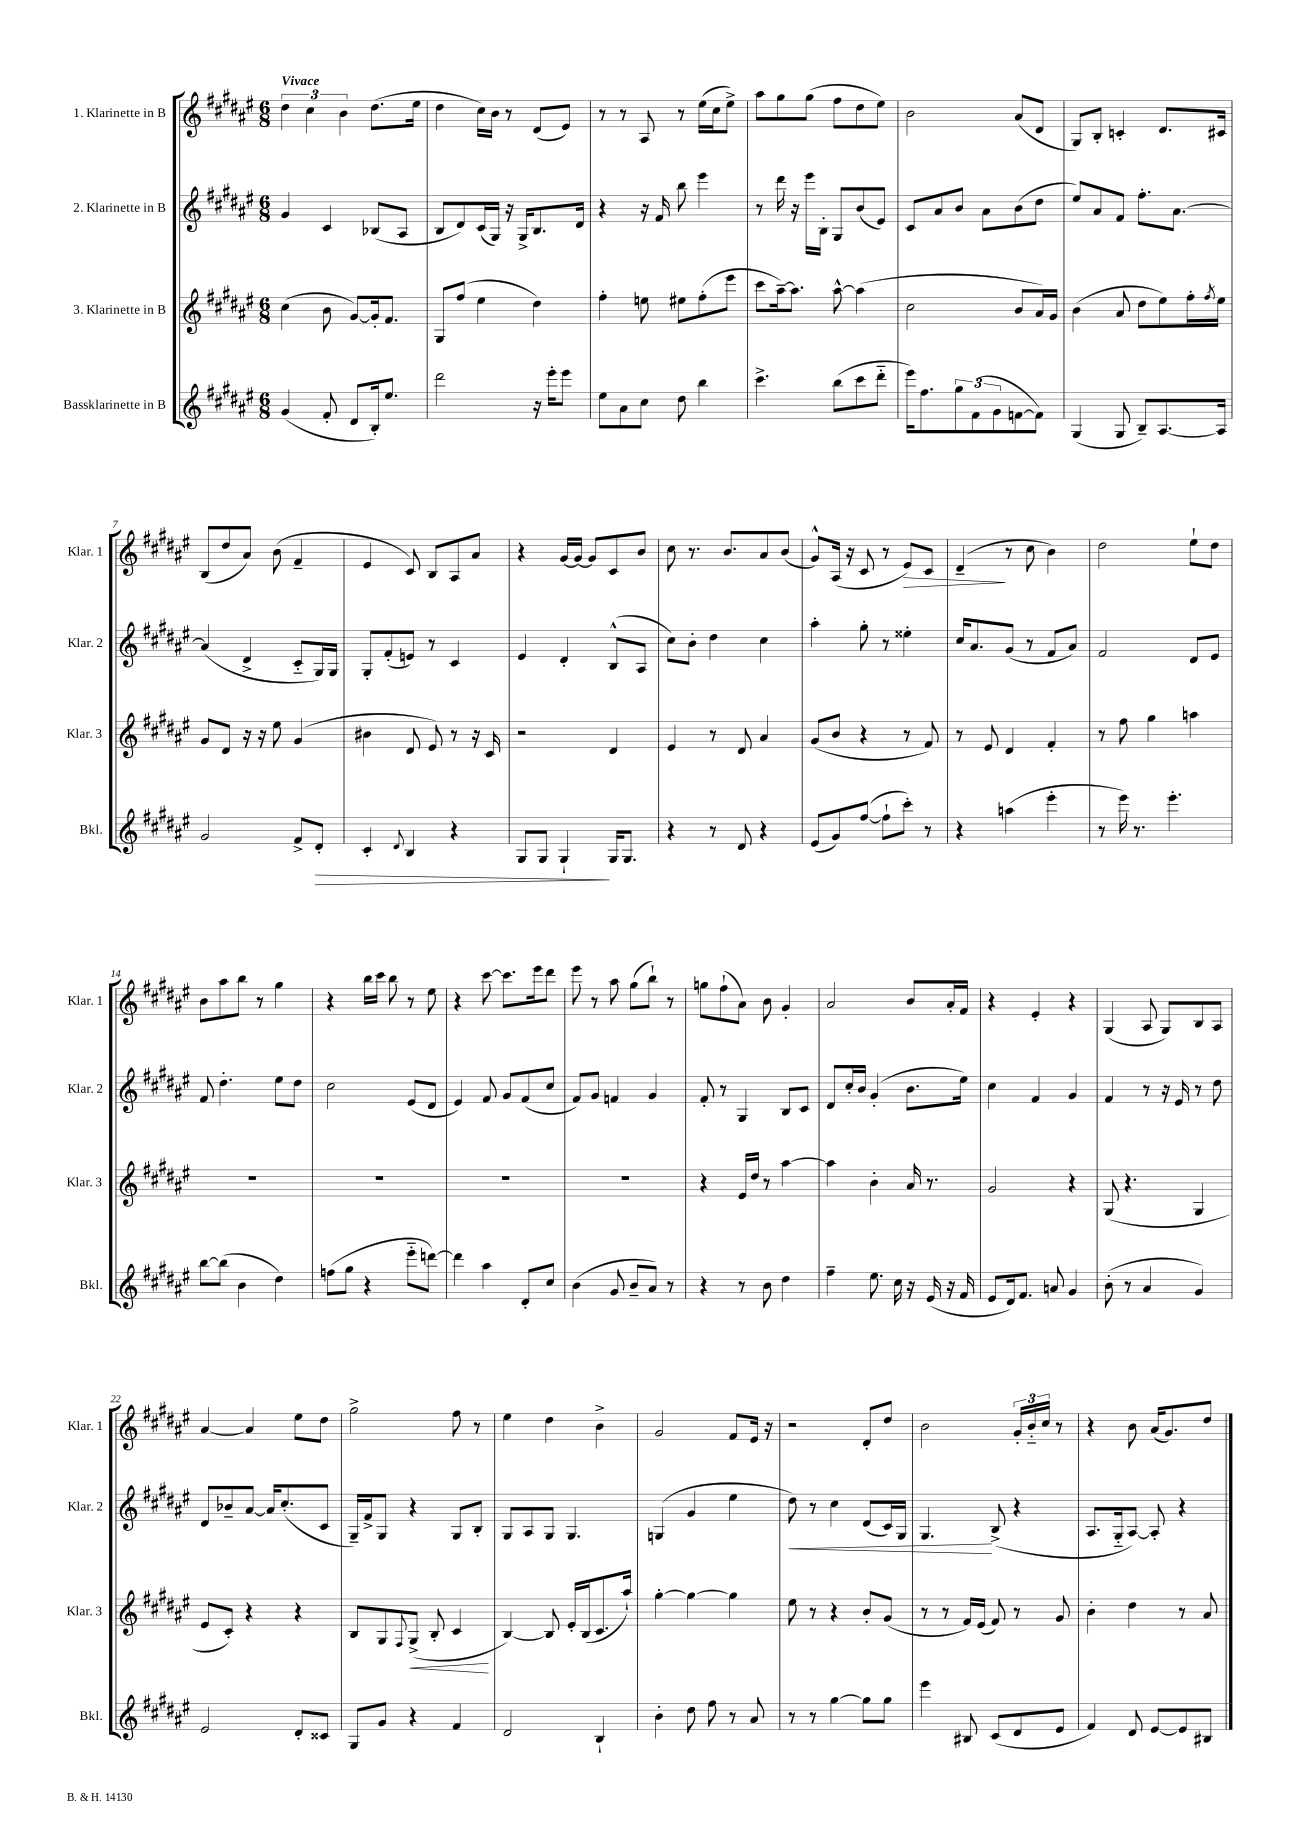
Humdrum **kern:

**kern	**kern	**kern	**kern
*staff4	*staff3	*staff2	*staff1
*clefG2	*clefG2	*clefG2	*clefG2
*k[f#c#g#d#a#e#]	*k[f#c#g#d#a#e#]	*k[f#c#g#d#a#e#]	*k[f#c#g#d#a#e#]
*M6/8	*M6/8	*M6/8	*M6/8
(4g#	(4cc#	4g#	6dd#
.	.	.	6cc#
8f#'	8b	4c#	.
.	.	.	6b
8d#	[8g#)	.	.
16B')	16g#']	(8B-	(8.dd#
8.ee#	8.f#	.	.
.	.	8A#	.
.	.	.	16ee#
=	=	=	=
2ddd#	8G#	8B	4dd#
.	(8ff#	8d#)	.
.	4ee#	(16c#	16cc#)
.	.	16G#)	16b
.	.	16r	8r
.	.	16G#^	.
16r	4dd#)	8.B	(8d#
16eee#'	.	.	.
8eee#	.	.	8e#)
.	.	16d#	.
=	=	=	=
8ee#	4ff#'	4r	8r
8a#	.	.	8r
8cc#	8ee	16r	8A#
.	.	16f#	.
8dd#	8ee#	8bb	8r
4bb	(8ff#'	4eee#	(16ee#
.	.	.	16cc#
.	8eee#	.	8ee#^)
=	=	=	=
4.ccc#^	8ccc#	8r	8aa#
.	[16aa#~)	16ddd#	8gg#
.	8.aa#]	16r	.
.	.	16eee#	(8gg#
.	.	16B'	.
(8bb	[8aa#^^	8G#	8ff#
8ccc#	(4aa#]	(8b	8dd#
8ddd#'~	.	8e#)	8ee#)
=	=	=	=
16eee#)	2cc#	8c#	2b
8.ff#	.	.	.
.	.	8a#	.
12gg#	.	8b	.
(12f#	.	.	.
.	.	8a#	.
12g#	.	.	.
[8f	8b	(8b	(8a#
8f])	16a#)	8dd#	8d#
.	16g#	.	.
=	=	=	=
(4G#	(4b	8ee#)	8G#)
.	.	8a#	8B'
8G#	8a#	8f#	4c'
8B~)	8dd#	8.ff#'	.
[8.A#	8ee#)	.	8.d#
.	.	[8.a#	.
.	16ff#'	.	.
.	8qff#	.	.
16A#]	16ee#	.	16c#
=	=	=	=
2g#	8g#	(4a#]	(8B
.	8d#	.	8dd#
.	16r	4d#^	8a#)
.	16r	.	.
.	8ee#	.	(8b
8f#^	(4g#	8c#'~	4f#~
8d#'	.	16G#)	.
.	.	16G#	.
=	=	=	=
4c#'	4b#	8G#'	4e#
.	.	(8f#'	.
8qqd#	.	.	.
4B	8d#	8e)	8c#)
.	8e#)	8r	8B
4r	8r	4c#	8A#
.	16r	.	8a#
.	16c#	.	.
=	=	=	=
8G#	2r	4e#	4r
8G#	.	.	.
4G#`	.	4d#'	[16g#
.	.	.	16g#_
.	.	.	8g#]
16G#	4d#	(8B^^	8c#
8.G#	.	.	.
.	.	8A#	8b
=	=	=	=
4r	4e#	8cc#)	8cc#
.	.	8b'	8.r
8r	8r	4dd#	.
.	.	.	8.b
8d#	8d#	.	.
4r	4a#	4cc#	8a#
.	.	.	(8b
=	=	=	=
(8e#	(8g#	4aa#'	8g#^^)
8g#)	8b	.	(16A#
.	.	.	16r
([8ff#	4r	8gg#'	8c#
8ff#`]	.	8r	8r
8ccc#')	8r	4ee##'	8e#)
8r	8f#)	.	8c#
=	=	=	=
4r	8r	16cc#	(4d#~
.	.	8.a#	.
.	8e#	.	.
(4aa	4d#	(8g#	8r
.	.	8r	8cc#
4eee#'	4f#'	8f#	4b)
.	.	8a#)	.
=	=	=	=
8r	8r	2f#	2dd#
16eee#)	8ff#	.	.
8.r	.	.	.
.	4gg#	.	.
4.eee#'	.	.	.
.	4aa	8d#	8ee#`
.	.	8e#	8dd#
=	=	=	=
[8bb	2.r	8f#	8b
(8bb]	.	4.dd#'	8aa#
4b	.	.	8bb
.	.	.	8r
4dd#)	.	8ee#	4gg#
.	.	8dd#	.
=	=	=	=
(8ff	2.r	2cc#	4r
8gg#	.	.	.
4r	.	.	16bb
.	.	.	16ccc#
.	.	.	8bb
8eee#'~	.	(8e#	8r
[8ddd)	.	8d#	8ee#
=	=	=	=
4ddd]	2.r	4e#)	4r
4aa#	.	8f#	[8ccc#
.	.	8g#	8.ccc#]
8d#'	.	(8f#	.
.	.	.	16eee#
8cc#	.	8cc#	8ddd#
=	=	=	=
(4b	2.r	8f#)	8eee#
.	.	8g#	8r
8g#	.	4f	8aa#
8b~	.	.	(8gg#
8a#)	.	4g#	8bb`)
8r	.	.	8r
=	=	=	=
4r	4r	8f#'	8gg
.	.	8r	(8ff#`
8r	16e#	4G#	8a#)
.	16dd#	.	.
8b	8r	.	8b
4dd#	[4aa#	8B	4g#'
.	.	8c#	.
=	=	=	=
4ff#~	4aa#]	8d#	2a#
.	.	16cc#'	.
.	.	16b	.
8.ee#	4b'	(4g#'	.
16cc#	.	.	.
16r	16a#	8.b	8b
(16e#	8.r	.	.
16r	.	.	16a#'
16f#	.	16ee#)	16f#
=	=	=	=
8e#	2g#	4cc#	4r
16d#)	.	.	.
8.f#	.	.	.
.	.	4f#	4e#'
8a	.	.	.
4g#	4r	4g#	4r
=	=	=	=
(8b'	(8G#	4f#	(4G#
8r	4.r	.	.
4a#	.	8r	8A#
.	.	16r	8G#)
.	.	16e#	.
4g#)	4G#	8r	8B
.	.	8dd#	8A#
=	=	=	=
2e#	8e#	8d#	[4a#
.	8c#')	8b-~	.
.	4r	[8a#	4a#]
.	.	16a#]	.
.	.	(8.cc#'	.
8d#'	4r	.	8ee#
8c##	.	8c#	8dd#
=	=	=	=
8G#	8B	16G#~)	2gg#^
.	.	16f#^	.
8g#	8G#	8G#	.
.	8qqF#	.	.
4r	(8G#^	4r	.
.	8B'	.	.
4f#	4c#	8G#	8ff#
.	.	8B'	8r
=	=	=	=
2d#	[4B)	8G#	4ee#
.	.	8A#	.
.	8B]	8G#	4dd#
.	16e#'	4.G#	.
.	(16B	.	.
4B`	8.c#	.	4b^
.	16aa#`)	.	.
=	=	=	=
4b'	[4gg#'	(4G	2g#
8dd#	4gg#_	4g#	.
8ff#	.	.	.
8r	4gg#]	4ee#	8f#
8a#	.	.	16e#
.	.	.	16r
=	=	=	=
8r	8ee#	8dd#)	2r
8r	8r	8r	.
[4gg#	4r	4cc#	.
8gg#]	8b'	(8d#	8d#'
8gg#	(8g#	16c#)	8dd#
.	.	16G#	.
=	=	=	=
4eee#	8r	4.G#	2b
.	8r	.	.
8B#	16f#)	.	.
.	(16e#	.	.
(8c#	8f#)	(8B^	.
8d#	8r	4r	24g#'
.	.	.	24b'~
.	.	.	24cc#
8e#	8g#	.	8r
=	=	=	=
4f#)	4b'	8.A#	4r
.	.	16G#'~	.
8d#	4dd#	[8A#)	8b
[8e#	.	8A#']	(16a#
.	.	.	8.g#)
8e#]	8r	4r	.
8B#	8a#	.	8dd#
==	==	==	==
*-	*-	*-	*-
